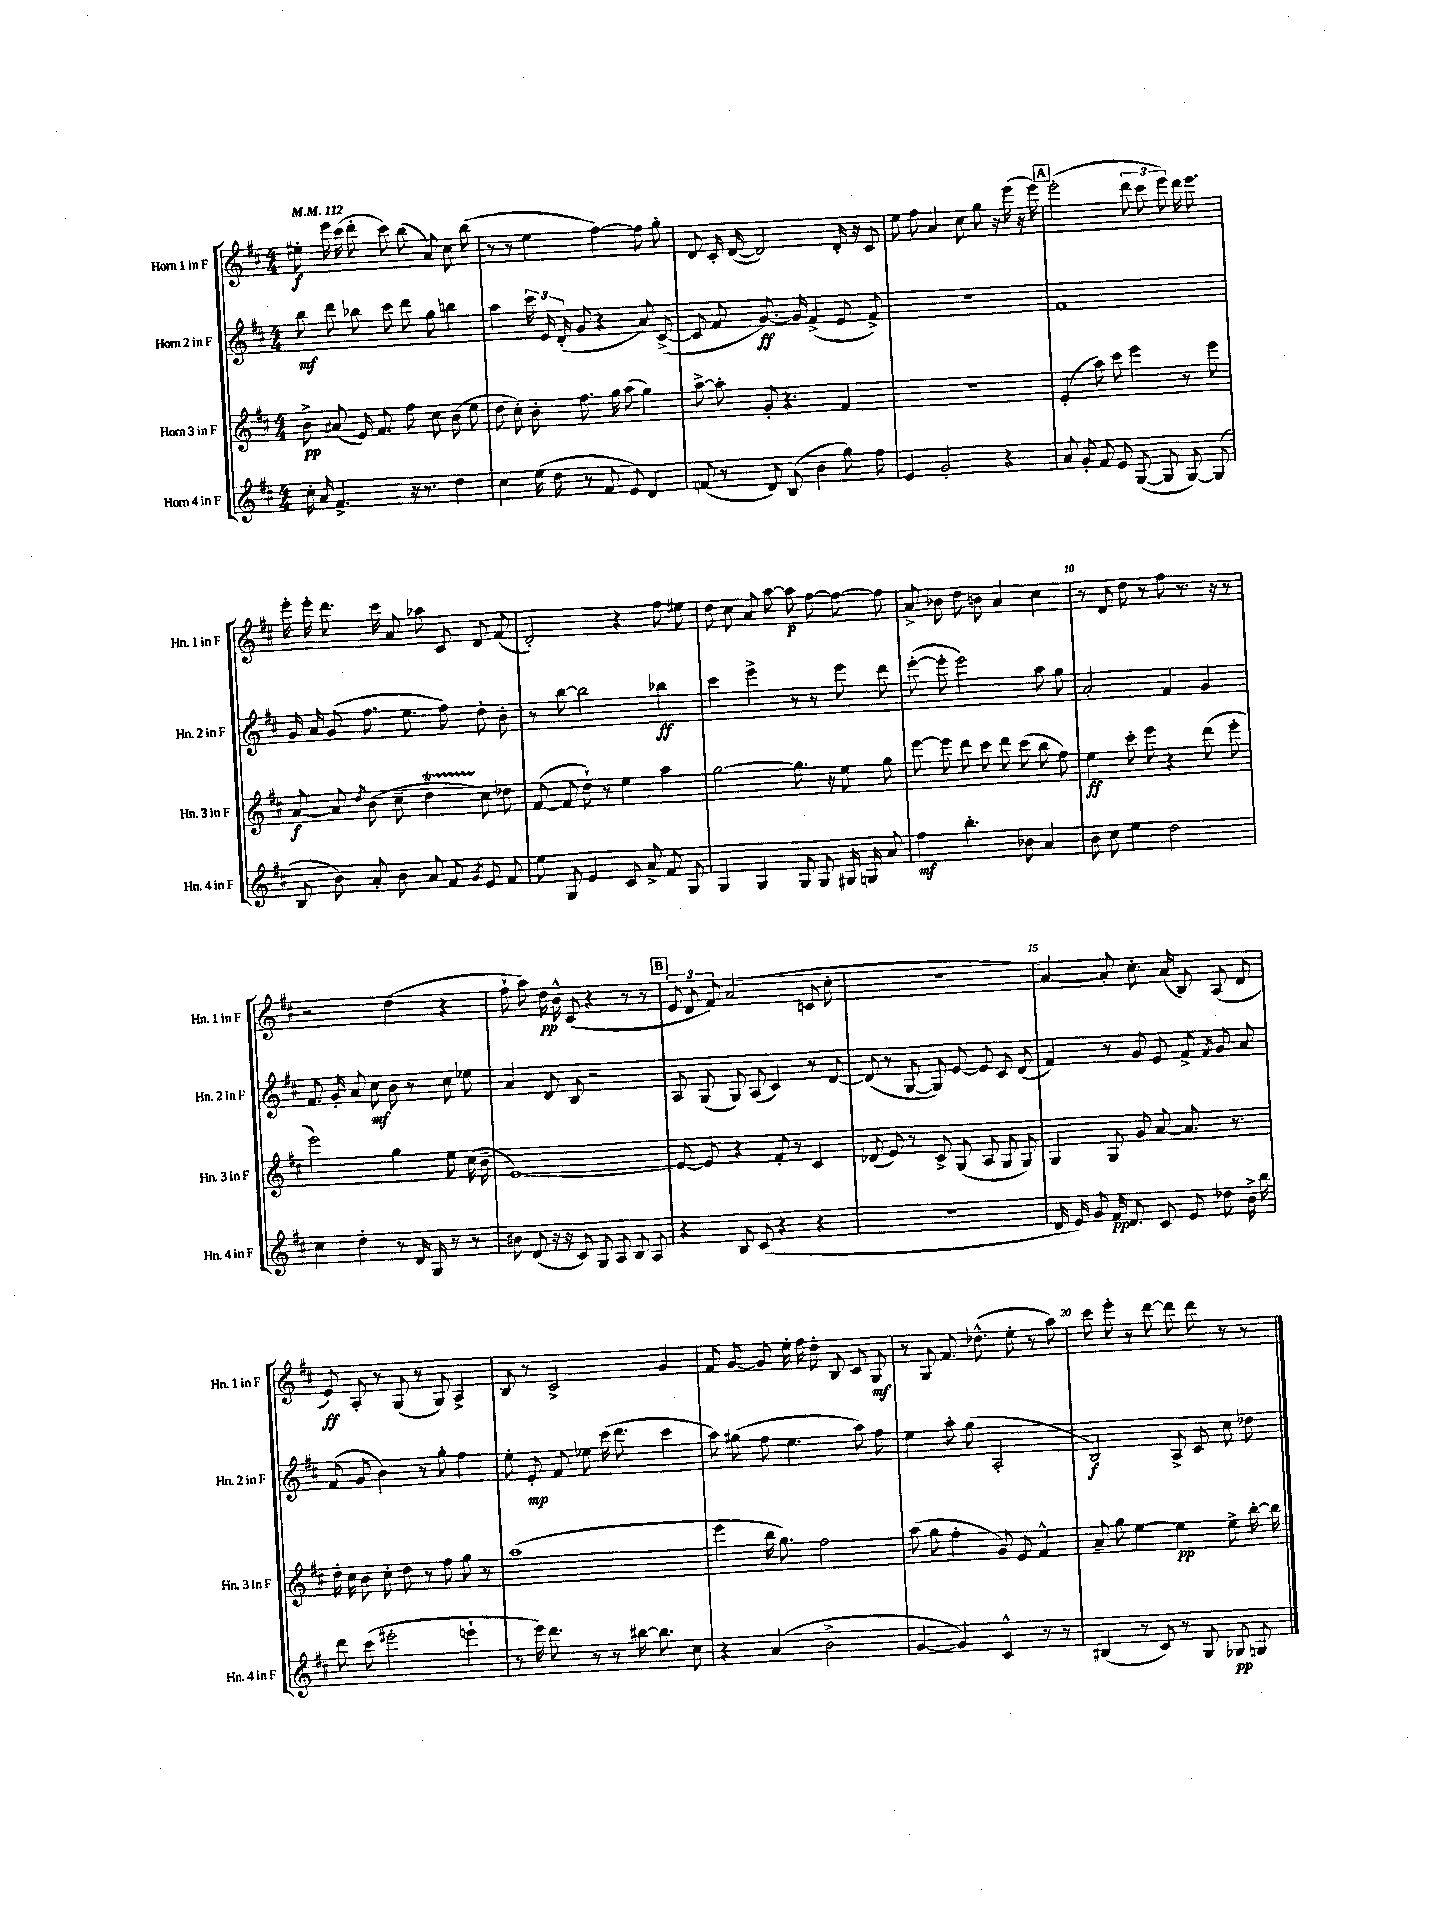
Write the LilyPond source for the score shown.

<<
\new StaffGroup <<
\new Staff = "s0" \with { instrumentName = "Horn 1 in F" shortInstrumentName = "Hn. 1 in F" } {
    \clef treble \key d \major \numericTimeSignature \time 4/4 \tempo 4 = 112
    \autoBeamOff eis''8-.\f e'''16 cis'''16( d'''8-. cis'''8) b''8( a'8) cis''8 b''8( |
    r8 r8 e''4 fis''4~) fis''8 g''8-. |
    d'8 cis'16-. d'16~( d'2) d'16-. r16 cis'8 |
    e''8 fis''8 a'4 cis''8 g''8 r16 e'''16( r16 e'''16) |
    \mark \markup { \box "A" } e'''2-.( \tuplet 3/2 { d'''8 cis'''8 e'''8) } d'''16 e'''8. |
    e'''16-. e'''16-. d'''8. cis'''16 a'8 aes''8 cis'8 d'8 fis'8( |
    d'2-.) r4 fis''8 eis''8 |
    d''8 cis''8 a'8 a''8~ a''8\p fis''8~ fis''8~ fis''8 |
    a'8-> bes'8 d''8 b'8 a'4 cis''4 |
    r8 d'8 d''8 r8 fis''8 r8. r16 r8 |
    r2 d''4( r4 |
    fis''8-! a''8) d''16\pp b'16-^ cis'8( r4 r8 r8 |
    \mark \markup { \box "B" } \tuplet 3/2 { e'8 d'8 fis'8) } a'2( c'8 cis''8-. |
    R1 |
    a'4~) a'8-. cis''8.-. a'16( b8) a8( d'8 |
    e'8\ff) a8-. r8 g8( r8 g8) a4-> |
    b8 r8 cis'2-> g'4 |
    fis'8 g'8~ g'8 e''16-. fis''16 d''8-. b8 cis'8 g8\mf |
    r8 g8 fis'8. des''8.-^( e''8-. r8 a''8) |
    cis'''8 e'''8-. r8 d'''8~ d'''8 d'''8 r8 r8 \bar "|." |
}
\new Staff = "s1" \with { instrumentName = "Horn 2 in F" shortInstrumentName = "Hn. 2 in F" } {
    \clef treble \key d \major \numericTimeSignature \time 4/4
    \autoBeamOff b''8\mf d'''8 bes''8 cis'''8 d'''8 g''8 b''4 |
    a''4 \tuplet 3/2 { cis'''16 e'16 d'16-.( } g'8 r4 a'8) cis'8~->( |
    cis'8 fis'8 g'8.~\ff) g'16 fis'4->( e'8 fis'8->) |
    R1 |
    \mark \markup { \box "A" } fis'1 |
    g'16 a'16 g'8( fis''8. e''8. fis''8) d''8-. b'8-. |
    r8 b''8~ b''2 bes''4\ff |
    cis'''4 e'''4-> r8 r8 e'''8 d'''8 |
    e'''8~-.( e'''8-. e'''2) a''8 g''8 |
    a'2-. fis'4 g'4 |
    fis'8. g'16-. a'8 cis''8\mf b'8 r8 cis''8 ees''8 |
    a'4 d'8 b8 r2 |
    \mark \markup { \box "B" } a8 g8( g8) a8( cis'4) r8 d'8~ |
    d'8( r8 g8~ g8) e'8~ e'8 cis'8 d'8( |
    fis'4) r8 g'8 e'8 fis'8-> \acciaccatura { fis'8 } g'8 a'8 |
    fis'8( g'8 b'4) r8 g''8-. fis''4 |
    e''8-. e'8-.\mp fis'8 ees''8 cis'''16( d'''8. cis'''4 |
    a''8) gis''8( fis''8 e''4. a''8) fis''8 |
    e''4 a''8-. g''8( a2-. |
    b2\f) a8-> cis'8 cis''8 des''8 \bar "|." |
}
\new Staff = "s2" \with { instrumentName = "Horn 3 in F" shortInstrumentName = "Hn. 3 in F" } {
    \clef treble \key d \major \numericTimeSignature \time 4/4
    \autoBeamOff b'8->\pp ais'8( e'16) fis'8. fis''8 cis''8 b'8( e''8 |
    d''8 cis''8-.) b'8-. fis''8. g''16 a''8( g''4) |
    a''8~-> a''8-. g'8-. r4. fis'4 |
    R1 |
    \mark \markup { \box "A" } e'4-.( a''8) cis'''8 e'''4 r8 e'''8 |
    a'8~\f a'8 \acciaccatura { d''8 } b'8( cis''8-- d''4\startTrillSpan cis''8\stopTrillSpan) des''8 |
    fis'8~( fis'8 d''8-!) r8 e''4 a''4 |
    g''2~ g''8. r16 e''8 g''8 |
    e'''8~ e'''8 d'''8 cis'''8 d'''8 cis'''8( b''8 fis''8) |
    e''4\ff cis'''8-. e'''8 r4 d'''8( e'''8-. |
    e'''2) g''4 e''8 cis''16( b'16-- |
    e'1~) |
    \mark \markup { \box "B" } e'8~ e'8 r4 fis'8-. r8 cis'4 |
    des'8( e'8) r8 cis'8-> g8( a8 g8 g8) |
    g4 g8 g'8 a'8~ a'8. r8. |
    d''16-. cis''16 b'8 cis''8-. d''8 r8 fis''8 g''8 r8 |
    a''1( |
    e'''4 b''16 g''8.) fis''2 |
    a''8( g''8 fis''4-. g'8) e'8 fis'4-^ |
    a'8-- g''8 e''4~ e''4\pp e''8-> b''16~-. b''16 \bar "|." |
}
\new Staff = "s3" \with { instrumentName = "Horn 4 in F" shortInstrumentName = "Hn. 4 in F" } {
    \clef treble \key d \major \numericTimeSignature \time 4/4
    \autoBeamOff cis''16-. a'16 fis'4.-> r16 r8. d''4 |
    cis''4 e''16( d''16 r8 fis'8 e'8) d'4 |
    f'8( r8 d'8) b8( b'4 g''8) fis''8 |
    e'4 g'2-. r4 |
    \mark \markup { \box "A" } a'8 g'8-. fis'8 e'8 g8~( g8 g8~) g8( |
    b8 b'8) a'8-. b'8 a'8 fis'8 \acciaccatura { g'8 } e'8 fis'8 |
    e''8 g8 e'4 cis'8 a'8-> fis'8 g8 |
    g4 g4 g8 g8 gis16 g16 a'8 |
    fis''4\mf b''4.-. bes'8 a'4 |
    b'8 cis''8 e''4 d''2 |
    cis''4 d''4-. r8 d'16 g16 r8 r8 |
    bis'8 d'8( r16 r16 cis'8) g8 a8 b8 a8 |
    \mark \markup { \box "B" } r4 b8 cis'8( r4 r4 |
    R1 |
    d'16 e'16) g'8 fis'16\pp d'8. cis'8 e'8 des''8 b'16-> b''16 |
    d'''8 cis'''8( eis'''2-. e'''4-! |
    r8 e'''16) d'''8. r8 r8 bis''16~ bis''8. cis''8 |
    r4 a'4( b'2-> |
    g'4~ g'4) cis'4-^ r8 r8 |
    bis4( r8 cis'8) r8 g8 ges8\pp g8 \bar "|." |
}
>>
>>
\layout { \context { \Score \override BarNumber.break-visibility = ##(#f #t #t) barNumberVisibility = #(every-nth-bar-number-visible 5) } }
